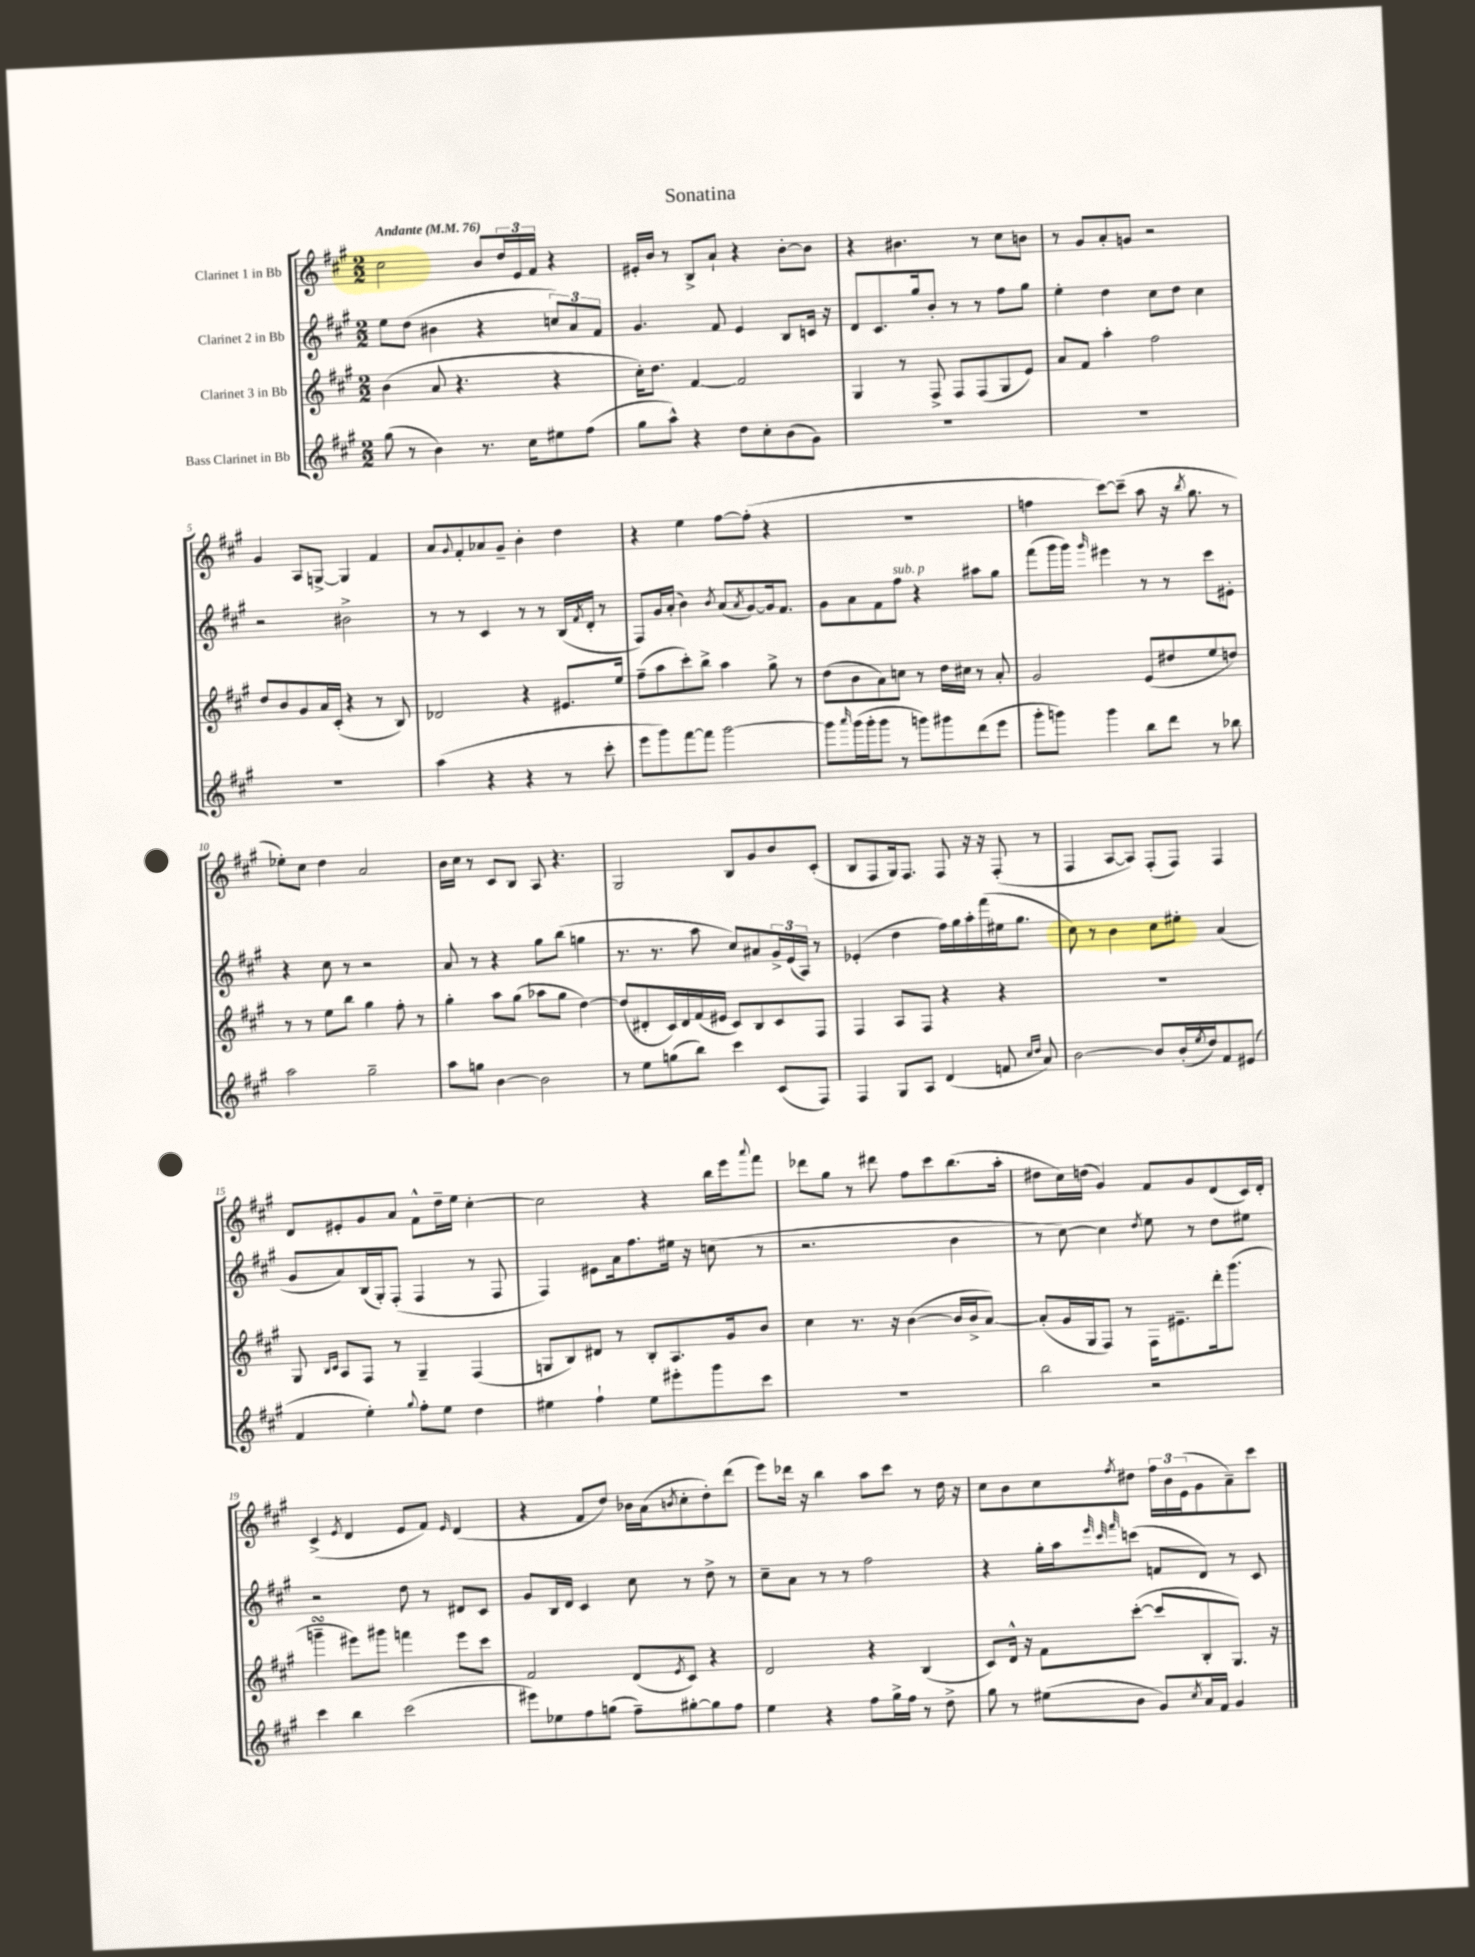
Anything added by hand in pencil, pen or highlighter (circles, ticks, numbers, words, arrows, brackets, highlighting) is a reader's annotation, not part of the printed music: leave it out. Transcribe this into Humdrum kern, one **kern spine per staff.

**kern	**kern	**kern	**kern
*part4	*part3	*part2	*part1
*staff4	*staff3	*staff2	*staff1
*I"Bass Clarinet in Bb	*I"Clarinet 3 in Bb	*I"Clarinet 2 in Bb	*I"Clarinet 1 in Bb
*clefG2	*clefG2	*clefG2	*clefG2
*k[f#c#g#]	*k[f#c#g#]	*k[f#c#g#]	*k[f#c#g#]
*M2/2	*M2/2	*M2/2	*M2/2
*MM76	*MM76	*MM76	*MM76
=1	=1	=1	=1
!	!	!	!LO:TX:a:B:t=Andante
(8gg#\	(4b\	8ee\L	2cc#\
8r	.	(8dd\J	.
4b\)	8a/	4b#X\	.
.	4.r	.	.
8.r	.	4r	8b/L
.	.	.	24dd/L
.	.	.	24e/
16cc#\KL	.	.	.
.	.	.	24f#/JJ
8ee#X\	4r	12ccn/L)	4r
.	.	12a/	.
(8ff#\J	.	.	.
.	.	12f#/J	.
=2	=2	=2	=2
8gg#\L	16cc#'\KL)	4.g#/	16e#X'/LL
.	8.dd\J	.	16b/JJ
8aa^^\J)	.	.	8r
4r	[4f#/	.	8B^/L
.	.	8f#/	8a`/J
8dd\L	2f#/]	4e/	4r
8cc#'\	.	.	.
(8b\	.	8B/L	[8b'\L
8g#\J)	.	16cn/Jk	8b\J]
.	.	16r	.
=3	=3	=3	=3
1r	4G#/	8d/L	4r
.	.	8.c#/	.
.	8r	.	4.b#X\
.	.	16gg#/k	.
.	8F#^/	8b'/J	.
.	8F#/L	8r	.
.	(8F#/	8r	8r
.	8G#/	8ff#\L	8cc#\L
.	8e/J)	8gg#\J	8bn\J
=4	=4	=4	=4
1r	8a/L	4ee'\	8r
.	8f#/J	.	8g#/L
.	4aa'\	4dd\	8a'/
.	.	.	8gn/J
.	2ff#\	8cc#\L	2r
.	.	8dd\J	.
.	.	4cc#\	.
!!LO:LB:g=z
=5	=5	=5	=5
1r	8dd/L	2r	4g#/
.	8b/	.	.
.	8g#/	.	8A/L
.	16a/L	.	[8Gn^/J
.	(16c#'/JJ	.	.
.	4r	2b#X^\	4G/]
.	8r	.	4f#/
.	8B/)	.	.
=6	=6	=6	=6
(4aa\	2d-X/	8r	8a/L
.	.	.	8qqg#/
.	.	8r	8f#'/
4r	.	4c#/	8a-X/
.	.	.	8g#~/J
4r	4r	8r	4b'\
.	.	8r	.
8r	8.e#X/L	(16B/LL	4dd\
.	.	8qf#/	.
.	.	16d'/JJ	.
8ccc#'\	.	8r	.
.	16ee/Jk	.	.
=7	=7	=7	=7
8eee\L	(8ff#~\L	8F#/L)	4r
8ggg#\)	8aa\	16g#/L	.
.	.	(16a'/JJ	.
[8fff#\	8ccc#'\)	4b\)	4ee\
8fff#\J]	8bb^\J	.	.
.	.	8qb/	.
[2ggg#\	4aa\	(8a/L	[8ff#\L
.	.	8qa/	.
.	.	[8g#/)	(8ff#'\J]
.	8gg#^\	16g#/k]	4r
.	.	8.f#/J	.
.	8r	.	.
=8	=8	=8	=8
8ggg#\L]	(8dd\L	8g#\L	1r
16qqaaa/	.	.	.
(16ggg#\L	8b\	8a\	.
16ggg#'\J	.	.	.
8ggg#\J	8a\)	8f#\	.
!	!	!LO:TX:a:i:t=sub. p	!
8r	8ccn\J	8ff#\J	.
8gggn\L)	8r	4r	.
8ggg#X\	16dd\LL	.	.
.	16cc#X\JJ	.	.
(8ddd\	8r	8aa#X\L	.
8eee\J	8a'/	8gg#\J	.
=9	=9	=9	=9
8ggg#'\L	2g#/	(8fff#\L	4ffn\
8gggn\J)	.	16ggg#\L	.
.	.	16ggg#\JJ)	.
.	.	16qqggg#/	.
4ggg\	.	4eee#X\	[8ccc#\L)
.	.	.	(8ccc#~\J]
8bb\L	(8e/L	8r	8aa\
8ddd\J	8dd#X/	8r	16r
.	.	.	8qbb/
.	.	.	8.gg#\
8r	8ee/	8ccc#\L	.
8bb-X\	8ddn/J)	8e#X'\J	8r
!!LO:LB:g=z
=10	=10	=10	=10
2aa\	8r	4r	8ee-X'\L)
.	8r	.	8cc#\J
.	8ee\L	8cc#\	4dd\
.	8bb\J	8r	.
2gg#~\	4gg#\	2r	2a/
.	8ff#'\	.	.
.	8r	.	.
=11	=11	=11	=11
8aa\L	4gg#'\	8a/	16b\LL
.	.	.	16cc#\JJ
8ggn\J	.	8r	8r
[4b\	8aa\L	4r	8c#/L
.	(8gg#\J	.	8B/J
2b\]	8aa-X\L	8gg#\L	8A/
.	8gg#\J	(8bb\J	4.r
.	[4dd\)	4ggn\	.
=12	=12	=12	=12
8r	(8dd/L]	8.r	2G#/
8ee\L	8d#X'/	.	.
.	.	8.r	.
(8ggn\	16c#/L)	.	.
.	16d#/	.	.
8bb\J)	(16f#/	8aa\	.
.	16e#X/JJ	.	.
4ccc#\	8c#/L)	8cc#/L)	8B/L
.	8B/	8a#X/	8g#/
(8c#/L	8c#/	24g#^/L	8b/
.	.	(24e/	.
.	.	24A/JJ)	.
8F#/J)	8F#/J	8r	(8c#'/J
=13	=13	=13	=13
4F#/	4F#/	(4e-X'/	8B/L
.	.	.	8F#/
8G#/L	8A/L	4dd\	16G#/k)
.	.	.	8.F#/J
8A/J	8F#/J	.	.
(4d/	4r	16ff#\LL)	8F#/
.	.	16gg#\	.
.	.	16aa'\	16r
.	.	(16fff#\	16r
8fn/	4r	16ee#X\J	(8F#'/
.	.	8.gg#\J	.
16qqcc#/LL	.	.	.
16qqdd/JJ	.	.	.
8a/)	.	.	8r
=14	=14	=14	=14
[2b\	1r	8cc#\)	4F#/
.	.	8r	.
.	.	4b\	[8A/L
.	.	.	8A/J])
8b/L]	.	8cc#\L	(8F#'/L
(16b'/L	.	8ee#X'\J	8F#/J)
8qee/	.	.	.
16dd/J)	.	.	.
8f#/	.	(4a/	4F#/
(8e#X/J	.	.	.
!!LO:LB:g=z
=15	=15	=15	=15
4f#/	8G#/	8g#/L	8d/L
.	16qqB/LL	.	.
.	16qqc#/JJ	.	.
.	8A/L	8a/)	8e#X'/
4ee'\)	8F#/J	(16B/L	8g#/
.	.	16G#'/J)	.
.	8r	(8F#'/J	8a/J
8qqgg#/	.	.	.
8ff#'\L	4G#~/	4F#/	8f#^^\L
8ee\J	.	.	16dd~\L
.	.	.	16ee\JJ
4dd\	(4F#/	8r	[4cc#'\
.	.	8F#/	.
=16	=16	=16	=16
4ee#X\	8Gn/L	4F#/)	2cc#\]
.	8B/)	.	.
4ff#`\	8d#X/J	8e#X\L	.
.	8r	16a\k	.
.	.	8.ff#\	.
8ee#\L	8B'/L	.	4r
8eee#X'\	8.A/	16ee#X\Jk	.
.	.	16r	.
8ggg#\	.	(8ccn\	16bb\LL
.	16g#/k	.	16eee\J
.	.	.	8qqaaa/
8ccc#\J	8b/J	8r	8fff#\J
=17	=17	=17	=17
1r	4cc#\	2.r	8ddd-X\L
.	.	.	8gg#\J
.	8.r	.	8r
.	.	.	8ddd#X\
.	16r	.	.
.	([4b\	.	8ff#\L
.	.	.	8ccc#\
.	16b/LL]	4b\	(8.bb\
.	16b^/J	.	.
.	[8a/J)	.	.
.	.	.	16aa'\Jk
=18	=18	=18	=18
2bb\	(8a'/L]	8r	8dd#X\L
.	16g#/L	[8cc#\)	16cc#\L)
.	16G#/J	.	(16ddn\JJ
.	8F#/J)	4cc#\]	4g#/)
.	8r	.	.
.	.	8qdd/	.
2r	16F#\KL	8ee\	8f#/L
.	8.e#X~\	.	.
.	.	8r	8g#/
.	16ddd'\k	8dd\L	(8d/
.	(8.ggg#\J	.	.
.	.	8ee#X\J	16c#/L)
.	.	.	16d'/JJ
!!LO:LB:g=z
=19	=19	=19	=19
4ccc#\	4gggnsSSs~\	2r	(4c#^/
.	.	.	8qe/
4bb\	8eee#X\L)	.	4d/
.	8ggg#X\J	.	.
(2ccc#\	4fffn\	8dd\	8e/L
.	.	8r	8f#/J)
.	.	.	16qqe/
.	8eee#\L	8d#X/L	(4d/
.	8ccc#\J	8c#/J	.
=20	=20	=20	=20
8eee#X\L)	2f#/	8g#/L	4r
8ee-X\	.	16B/L	.
.	.	16d/JJ	.
8ff#\	.	4c#/	8f#/L
(8ggn\J	.	.	8dd/J)
8ff#~\L)	(8d/L	8cc#\	16b-X\LL
.	.	.	(16a\J
.	8qe/	.	8qbn/
[8gg#X'\	8c#/J)	8r	8cc#'\
8gg#\]	4r	8dd^\	8dd'\)
8ff#\J	.	8r	(8ddd\J
=21	=21	=21	=21
4ee\	2d/	8cc#~\L	8eee\L)
.	.	8a\J	16ddd-X\Jk
.	.	.	16r
4r	.	8r	4bb\
.	.	8r	.
8ff#\L	4r	2ff#\	8aa\L
16gg#^\L	.	.	8ccc#\J
16ff#\JJ	.	.	.
8r	(4B/	.	8r
8dd^\	.	.	16dd\
.	.	.	16r
=22	=22	=22	=22
8gg#\	8c#/L)	4r	8cc#\L
8r	16d^^/Jk	.	8b\
.	16r	.	.
(8ee#X\L	8f#\L	16gg#'\LL	8cc#\
.	.	16aa\J	.
.	.	32qqeee/	.
.	.	32qqccc#/	.
.	.	32qqfff#/	8qff#/
8b\J	([8ccc#'\J	(8cccn\J	8dd#X\J
8g#/L)	8ccc#/L]	8fn/L	24ff#\LL
.	.	.	24b\
.	.	.	(24e\J
8qcc#/	.	.	.
16a/L	8B'/	8d/J)	8g#\
16f#/JJ	.	.	.
4g#/	8.G#/J)	8r	8a~\)
.	.	8c#/	8ccc#\J
.	16r	.	.
==	==	==	==
*-	*-	*-	*-
